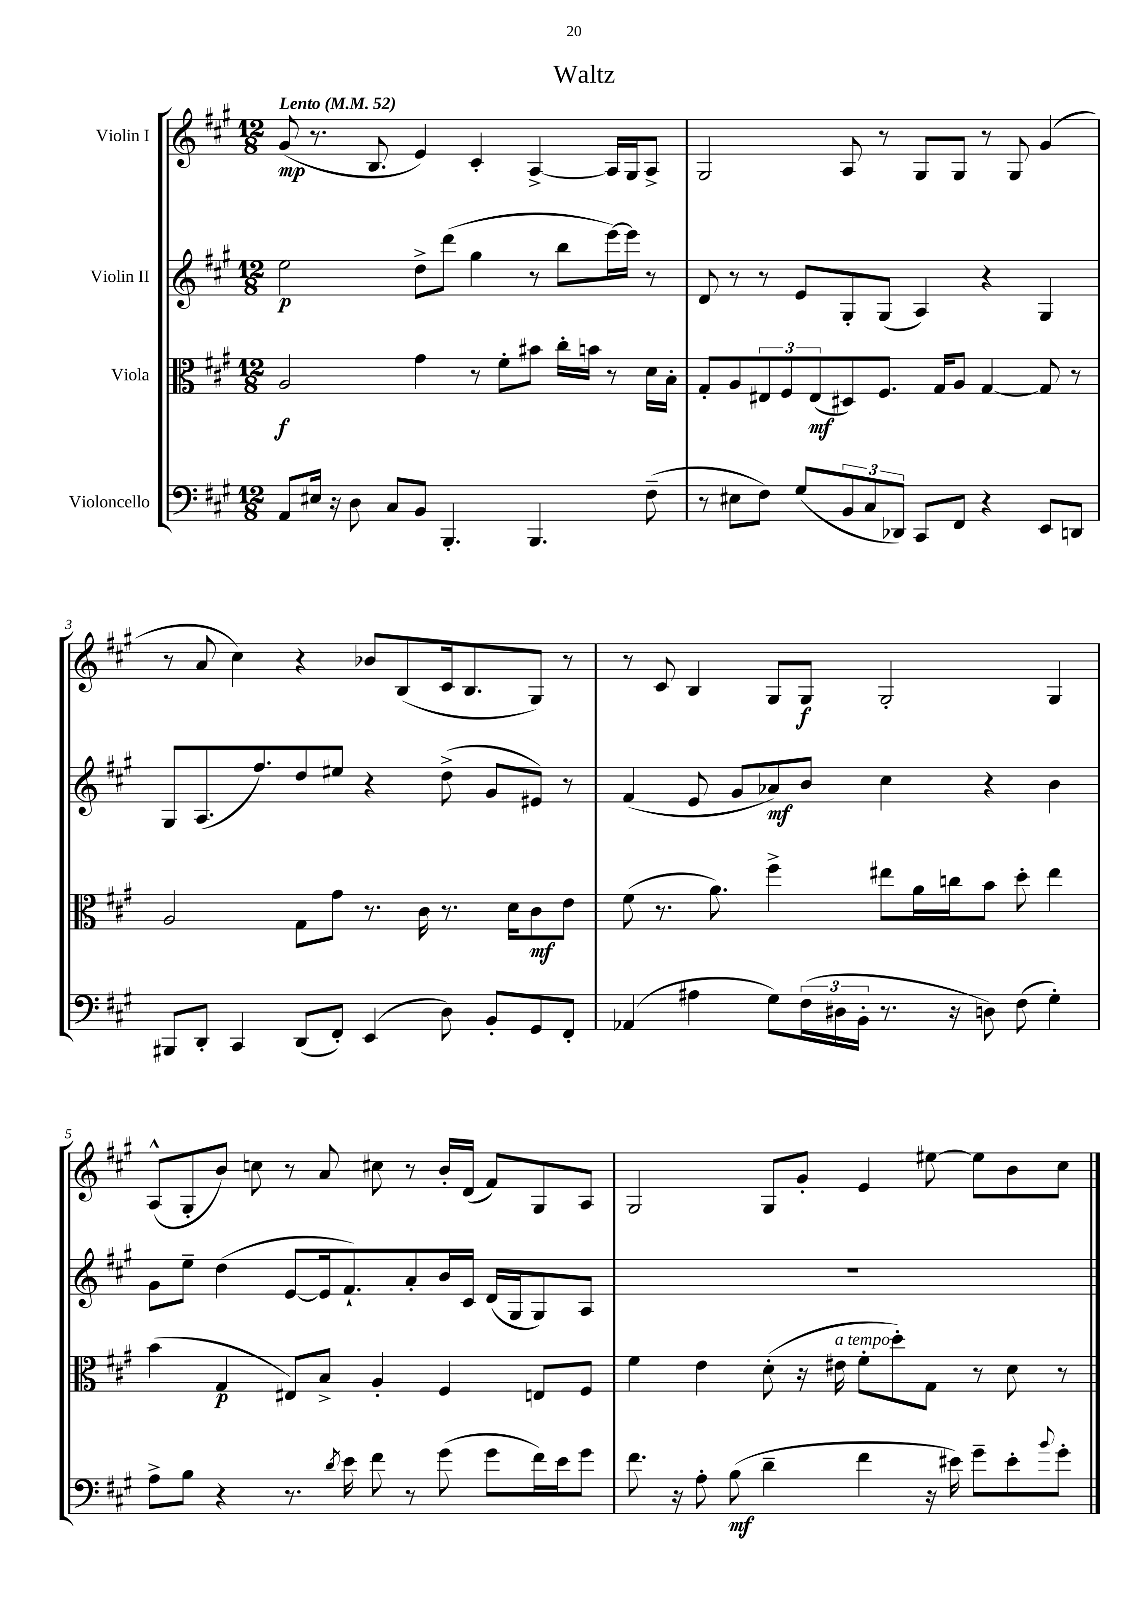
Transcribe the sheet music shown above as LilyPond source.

\header { title = "Waltz" }
<<
\new StaffGroup <<
\new Staff = "s0" \with { instrumentName = "Violin I" } {
    \clef treble \key a \major \numericTimeSignature \time 12/8 \tempo "Lento" 4 = 52
    gis'8\mp( r8. b8. e'4) cis'4-. a4~-> a16 gis16 a8-> |
    gis2 a8 r8 gis8 gis8 r8 gis8 gis'4( |
    r8 a'8 cis''4) r4 bes'8 b8( cis'16 b8. gis8) r8 |
    r8 cis'8 b4 gis8 gis8\f gis2-. gis4 |
    a8-^( gis8-. b'8) c''8 r8 a'8 cis''8 r8 b'16-. d'16( fis'8) gis8 a8 |
    gis2 gis8 gis'8-. e'4 eis''8~ eis''8 b'8 cis''8 \bar "|." |
}
\new Staff = "s1" \with { instrumentName = "Violin II" } {
    \clef treble \key a \major \numericTimeSignature \time 12/8
    e''2\p d''8-> d'''8( gis''4 r8 b''8 e'''16~) e'''16 r8 |
    d'8 r8 r8 e'8 gis8-. gis8( a4) r4 gis4 |
    gis8 a8.( fis''8.) d''8 eis''8 r4 d''8->( gis'8 eis'8) r8 |
    fis'4( e'8 gis'8 aes'8\mf) b'8 cis''4 r4 b'4 |
    gis'8 e''8-- d''4( e'8~ e'16 fis'8.-!) a'8-. b'16 cis'16 d'16( gis16 gis8) a8 |
    R1. \bar "|." |
}
\new Staff = "s2" \with { instrumentName = "Viola" } {
    \clef alto \key a \major \numericTimeSignature \time 12/8
    a2\f gis'4 r8 fis'8-. bis'8 cis''16-. b'16 r8 d'16 b16-. |
    gis8-. a8 \tuplet 3/2 { eis8 fis8 eis8\mf( } dis8) fis8. gis16 a8 gis4~ gis8 r8 |
    a2 gis8 gis'8 r8. cis'16 r8. d'16 cis'8\mf e'8 |
    fis'8( r8. a'8.) fis''4-> eis''8 a'16 c''16 b'8 d''8-. eis''4 |
    b'4( gis4\p eis8) b8-> a4-. fis4 e8 fis8 |
    fis'4 e'4 d'8-.( r16 eis'16^\markup { \italic "a tempo" } fis'8-. d''8-.) gis8 r8 d'8 r8 \bar "|." |
}
\new Staff = "s3" \with { instrumentName = "Violoncello" } {
    \clef bass \key a \major \numericTimeSignature \time 12/8
    a,8 eis16 r16 d8 cis8 b,8 b,,4.-. b,,4. fis8--( |
    r8 eis8 fis8) gis8( \tuplet 3/2 { b,8 cis8 des,8) } cis,8 fis,8 r4 e,8 d,8 |
    bis,,8 d,8-. cis,4 d,8( fis,8-.) e,4( d8) b,8-. gis,8 fis,8-. |
    aes,4( ais4 gis8) \tuplet 3/2 { fis16( dis16 b,16-. } r8. r16 d8) fis8( gis4-.) |
    a8-> b8 r4 r8. \acciaccatura { d'8 } e'16 fis'8 r8 gis'8( gis'8 fis'16) e'16 gis'8 |
    fis'8. r16 a8-. b8\mf( d'4-- fis'4 r16 eis'16) gis'8-- eis'8-. \appoggiatura { b'8 } gis'8-. \bar "|." |
}
>>
>>
